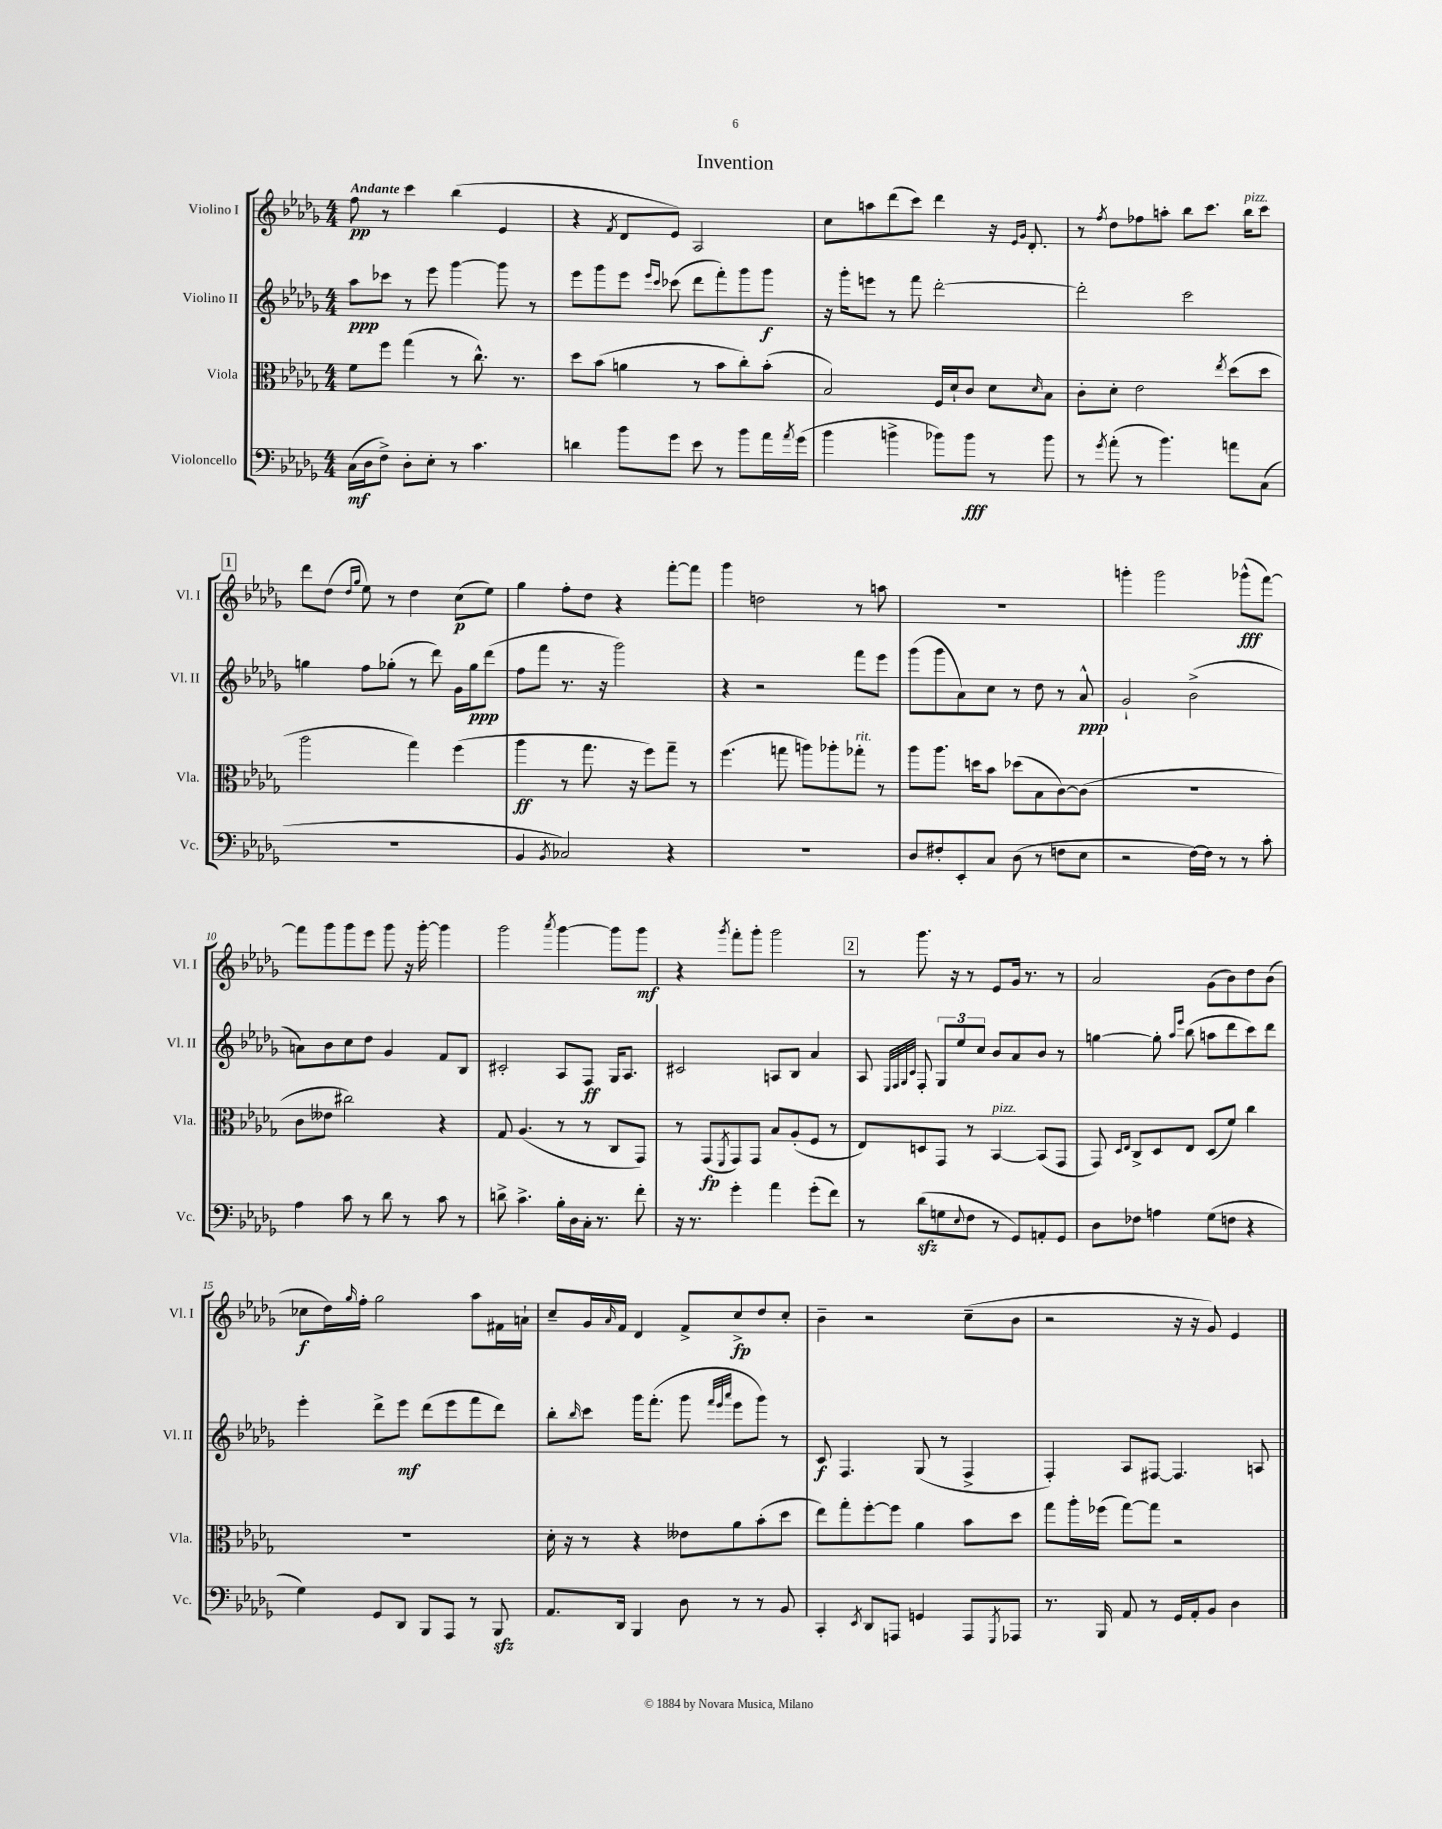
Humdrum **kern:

**kern	**dynam	**kern	**dynam	**kern	**dynam	**kern	**dynam
*part4	*part4	*part3	*part3	*part2	*part2	*part1	*part1
*staff4	*staff4	*staff3	*staff3	*staff2	*staff2	*staff1	*staff1
*I"Violoncello	*	*I"Viola	*	*I"Violino II	*	*I"Violino I	*
*I'Vc.	*	*I'Vla.	*	*I'Vl. II	*	*I'Vl. I	*
*clefF4	*	*clefC3	*	*clefG2	*	*clefG2	*
*k[b-e-a-d-g-]	*	*k[b-e-a-d-g-]	*	*k[b-e-a-d-g-]	*	*k[b-e-a-d-g-]	*
*M4/4	*	*M4/4	*	*M4/4	*	*M4/4	*
=1	=1	=1	=1	=1	=1	=1	=1
!	!	!	!	!	!	!LO:TX:a:B:t=Andante	!
(16C\LL	mf	8f\L	.	8aa-\L	ppp	8ff\	pp
16D-\J	.	.	.	.	.	.	.
8F^\J)	.	8ff\J	.	8ccc-X\J	.	8r	.
8D-'\L	.	(4gg-\	.	8r	.	4ccc\	.
8E-'\J	.	.	.	8eee-\	.	.	.
8r	.	8r	.	[4ggg-\	.	(4bb-\	.
4.c\	.	8.cc^^\)	.	.	.	.	.
.	.	.	.	8ggg-\]	.	4e-/	.
.	.	8.r	.	.	.	.	.
.	.	.	.	8r	.	.	.
=2	=2	=2	=2	=2	=2	=2	=2
4dn\	.	8dd-\L	.	8eee-\L	.	4r	.
.	.	(8b-\J	.	8ggg-\	.	.	.
.	.	.	.	.	.	8qf/	.
8b-\L	.	4an\	.	8eee-\J	.	8d-/L	.
.	.	.	.	16qqeee-/LL	.	.	.
.	.	.	.	16qqccc/JJ	.	.	.
8g-\J	.	.	.	(8ccc-X\	.	8e-/J)	.
8e-\	.	8r	.	8ddd-\L	.	2A-/	.
8r	.	8b-\L	.	8fff'\)	.	.	.
8b-\L	.	8cc'\)	.	8ggg-\	.	.	.
16a-\L	.	(8b-'\J	.	8ggg-\J	f	.	.
8qa-/	.	.	.	.	.	.	.
(16g-\JJ	.	.	.	.	.	.	.
=3	=3	=3	=3	=3	=3	=3	=3
4b-\	.	2B-/)	.	16r	.	8cc\L	.
.	.	.	.	16ggg-'\KL	.	.	.
.	.	.	.	8eeen\J	.	8aan\	.
4bn^\	.	.	.	8r	.	(8ddd-\	.
.	.	.	.	8fff\	.	8ccc\J)	.
8b-X\L)	.	16F/LL	.	[2ddd-'\	.	4ddd-\	.
.	.	16d-`/J	.	.	.	.	.
8b-\J	fff	8c/J	.	.	.	.	.
8r	.	8d-\L	.	.	.	16r	.
.	.	.	.	.	.	16qqe-/LL	.
.	.	.	.	.	.	16qqg-/JJ	.
.	.	.	.	.	.	8.d-'/	.
.	.	16qqd-/	.	.	.	.	.
8b-\	.	8B-\J	.	.	.	.	.
=4	=4	=4	=4	=4	=4	=4	=4
8r	.	8c'\L	.	2ddd-'\]	.	8r	.
8qg-/	.	.	.	.	.	8qff/	.
(8a-'\	.	8d-'\J	.	.	.	8dd-\L	.
8r	.	2e-\	.	.	.	8ff-X\	.
4.b-\)	.	.	.	.	.	8aan'\J	.
.	.	.	.	2ccc\	.	8bb-\L	.
.	.	.	.	.	.	8.ccc\J	.
.	.	8qee-/	.	.	.	.	.
8an\L	.	(8dd-\L	.	.	.	.	.
!	!	!	!	!	!	!LO:TX:a:i:t=pizz.	!
.	.	.	.	.	.	16bb-\KL	.
(8C\J	.	8dd-\J	.	.	.	8ccc\J	.
!!LO:LB:g=z
!!LO:REH:place=s1:t=1
=5	=5	=5	=5	=5	=5	=5	=5
1r	.	2aa-\	.	4ggn\	.	8ddd-\L	.
.	.	.	.	.	.	(8dd-\J	.
.	.	.	.	.	.	16qqdd-/LL	.
.	.	.	.	.	.	16qqgg-/JJ	.
.	.	.	.	8ff\L	.	8ee-\)	.
.	.	.	.	(8gg-X'\J	.	8r	.
.	.	4gg-\)	.	8r	.	4dd-\	.
.	.	.	.	8ddd-\)	.	.	.
.	.	(4ff\	.	16g-\LL	.	(8cc\L	p
.	.	.	.	16gg-\J	ppp	.	.
.	.	.	.	(8ddd-\J	.	8ee-\J)	.
=6	=6	=6	=6	=6	=6	=6	=6
4BB-/	.	4aa-\	ff	8ff\L	.	4gg-\	.
.	.	.	.	8fff\J	.	.	.
8qBB-/	.	.	.	.	.	.	.
2C-X/)	.	8r	.	8.r	.	8ff'\L	.
.	.	8.gg-\	.	.	.	8dd-\J	.
.	.	.	.	16r	.	.	.
.	.	.	.	2ggg-\)	.	4r	.
.	.	16r	.	.	.	.	.
.	.	8ff\L)	.	.	.	.	.
4r	.	8gg-~\J	.	.	.	[8fff'\L	.
.	.	8r	.	.	.	8fff\J]	.
=7	=7	=7	=7	=7	=7	=7	=7
1r	.	(4.ff\	.	4r	.	4ggg-\	.
.	.	.	.	2r	.	2ddn\	.
.	.	8ggn\	.	.	.	.	.
.	.	8aan\L)	.	.	.	.	.
.	.	8aa-X'\	.	.	.	.	.
!	!	!LO:TX:a:i:t=rit.	!	!	!	!	!
.	.	8gg-X'\J	.	8fff\L	.	8r	.
.	.	8r	.	8eee-\J	.	8aan\	.
=8	=8	=8	=8	=8	=8	=8	=8
8D-/L	.	8aa-\L	.	(8ggg-\L	.	1r	.
8F#X'/	.	8.aa-\J	.	8ggg-\	.	.	.
8EE-'/	.	.	.	8a-\)	.	.	.
.	.	16ddn\KL	.	.	.	.	.
8C/J	.	8b-\J	.	8cc\J	.	.	.
(8D-\	.	(8dd-X\L	.	8r	.	.	.
8r	.	8B-\	.	8dd-\	.	.	.
8Fn\L	.	[8c\)	.	8r	.	.	.
8E-\J	.	(8c\J]	.	8a-^^/	ppp	.	.
=9	=9	=9	=9	=9	=9	=9	=9
2r	.	1r	.	2g-`/	.	4gggn'\	.
.	.	.	.	.	.	2ggg\	.
[16F\LL)	.	.	.	(2b-^\	.	.	.
16F\JJ]	.	.	.	.	.	.	.
8r	.	.	.	.	.	.	.
8r	.	.	.	.	.	(8ggg-X^^\L	fff
8c'\	.	.	.	.	.	[8fff\J)	.
!!LO:LB:g=z
=10	=10	=10	=10	=10	=10	=10	=10
4A-\	.	8c\L	.	8an\L)	.	8fff\L]	.
.	.	8e--X\J	.	8b-\	.	8ggg-\	.
8c\	.	2cc#X\)	.	8cc\	.	8ggg-\	.
8r	.	.	.	8dd-\J	.	8eee-\J	.
8d-\	.	.	.	4g-/	.	8ggg-\	.
8r	.	.	.	.	.	16r	.
.	.	.	.	.	.	[16ggg-'\	.
8c\	.	4r	.	8f/L	.	4ggg-\]	.
8r	.	.	.	8B-/J	.	.	.
=11	=11	=11	=11	=11	=11	=11	=11
8dn^\	.	8G-/	.	2c#X'/	.	2ggg-\	.
4.c^\	.	(4.A-/	.	.	.	.	.
.	.	.	.	.	.	8qaaa-/	.
16B-'\LL	.	8r	.	8A-/L	.	[4ggg-\	.
16D-\	.	.	.	.	.	.	.
16C'\JJ	.	8r	.	8F/J	ff	.	.
8.r	.	.	.	.	.	.	.
.	.	8C/L	.	16G-/KL	.	8ggg-\L]	.
.	.	.	.	8.A-/J	.	.	.
8f'\	.	8GG-/J)	.	.	.	8ggg-\J	mf
=12	=12	=12	=12	=12	=12	=12	=12
16r	.	8r	.	2c#X/	.	4r	.
8.r	.	.	.	.	.	.	.
.	.	(8GG-/L	fp	.	.	.	.
.	.	8qFF/	.	.	.	8qggg-/	.
4g-'\	.	8GG-/)	.	.	.	8fff'\L	.
.	.	8GG-/J	.	.	.	8ggg-'\J	.
4a-\	.	8B-/L	.	8An/L	.	2ggg-\	.
.	.	(8A-'/	.	8B-/J	.	.	.
(8g-'\L	.	8F/J	.	4a-/	.	.	.
8f\J)	.	8r	.	.	.	.	.
!!LO:REH:place=s1:t=2
=13	=13	=13	=13	=13	=13	=13	=13
8r	.	8E-/L)	.	8A-/	.	8r	.
.	.	.	.	32qqE-/LLL	.	.	.
.	.	.	.	32qqF/	.	.	.
.	.	.	.	32qqG-/	.	.	.
.	.	.	.	32qqc/JJJ	.	.	.
(8d-zz\L	.	8Dn/	.	8F'/	.	8.ggg-\	.
8Gn\	.	8GG-/J	.	12G-/L	.	.	.
.	.	.	.	.	.	16r	.
.	.	.	.	12ee-/	.	.	.
8qqE-/	.	.	.	.	.	.	.
8F\J	.	8r	.	.	.	8r	.
.	.	.	.	12cc/J	.	.	.
!	!	!LO:TX:a:i:t=pizz.	!	!	!	!	!
8r	.	[4BB-/	.	8b-/L	.	8e-/L	.
8GG-/L)	.	.	.	8a-/	.	16g-/Jk	.
.	.	.	.	.	.	8.r	.
8AAn'/	.	(8BB-/L]	.	8b-/J	.	.	.
8GG-/J	.	8GG-/J	.	8r	.	8r	.
=14	=14	=14	=14	=14	=14	=14	=14
8D-\L	.	8GG-/)	.	[4ggn\	.	2a-/	.
.	.	16qqD-/LL	.	.	.	.	.
.	.	16qqE-/JJ	.	.	.	.	.
8F-X\J	.	8C^/L	.	.	.	.	.
4An\	.	8D-/	.	8gg'\]	.	.	.
.	.	.	.	16qqaa-/LL	.	.	.
.	.	.	.	16qqeee-/JJ	.	.	.
.	.	8E-/J	.	(8bb-\	.	.	.
(8G-\L	.	(8D-/L	.	8aan\L	.	(8g-\L	.
8Fn\J	.	8f/J)	.	8ddd-\	.	8b-\)	.
4r	.	4cc\	.	8ccc\)	.	8dd-\	.
.	.	.	.	8ddd-\J	.	(8b-\J	.
!!LO:LB:g=z
=15	=15	=15	=15	=15	=15	=15	=15
4G-\)	.	1r	.	4eee-'\	.	8cc-X\L	f
.	.	.	.	.	.	16dd-\L)	.
.	.	.	.	.	.	16qqgg-/	.
.	.	.	.	.	.	16ff'\JJ	.
8GG-/L	.	.	.	8ddd-^\L	.	2gg-\	.
8DD-/J	.	.	.	8eee-\J	mf	.	.
8BBB-/L	.	.	.	(8ddd-\L	.	.	.
8AAA-/J	.	.	.	8eee-\	.	.	.
8r	.	.	.	8fff\	.	8aa-\L	.
8BBB-zz/	.	.	.	8ddd-\J)	.	16f#X\L	.
.	.	.	.	.	.	16an`\JJ	.
=16	=16	=16	=16	=16	=16	=16	=16
8.AA-/L	.	16d-'\	.	8bb-'\L	.	8cc~/L	.
.	.	16r	.	.	.	.	.
.	.	.	.	16qqbb-/	.	.	.
.	.	8r	.	8ccc\J	.	16g-/L	.
.	.	.	.	.	.	16qqa-/	.
16DD-/Jk	.	.	.	.	.	16f/JJ	.
4BBB-/	.	4r	.	16ggg-\KL	.	4d-/	.
.	.	.	.	(8.fff'\J	.	.	.
8D-\	.	8e--X\L	.	8ggg-\	.	8f^/L	.
.	.	.	.	32qqfff/LLL	.	.	.
.	.	.	.	32qqeee-/	.	.	.
.	.	.	.	32qqaaa-/JJJ	.	.	.
8r	.	8a-\	.	8eee-\L	.	8cc^/	fp
8r	.	(8b-'\	.	8ggg-\J)	.	8dd-/	.
8BB-/	.	8dd-\J	.	8r	.	8cc'/J	.
=17	=17	=17	=17	=17	=17	=17	=17
4CC'/	.	8ee-\L)	.	8c/	f	4b-~\	.
.	.	8gg-'\	.	4.F/	.	.	.
8qEE-/	.	.	.	.	.	.	.
8DD-/L	.	[8ff'\	.	.	.	2r	.
8AAAn/J	.	8ff\J]	.	.	.	.	.
4GGn/	.	4a-\	.	(8G-/	.	.	.
.	.	.	.	8r	.	.	.
8AAA/L	.	8b-\L	.	4F^/	.	(8cc~\L	.
8qGGG-/	.	.	.	.	.	.	.
8AAA-X/J	.	8dd-\J	.	.	.	8b-\J	.
=18	=18	=18	=18	=18	=18	=18	=18
8.r	.	8gg-\L	.	4F'/)	.	2r	.
.	.	16aa-'\L	.	.	.	.	.
16BBB-/	.	(16ff-X\JJ	.	.	.	.	.
8AA-/	.	[8gg-\L)	.	8A-/L	.	.	.
8r	.	8gg-\J]	.	[8F#X/J	.	.	.
16GG-/LL	.	2r	.	4.F#/]	.	16r	.
16AA-'/J	.	.	.	.	.	16r	.
8BB-/J	.	.	.	.	.	8g-/)	.
4D-\	.	.	.	.	.	4e-/	.
.	.	.	.	8An/	.	.	.
==	==	==	==	==	==	==	==
*-	*-	*-	*-	*-	*-	*-	*-
